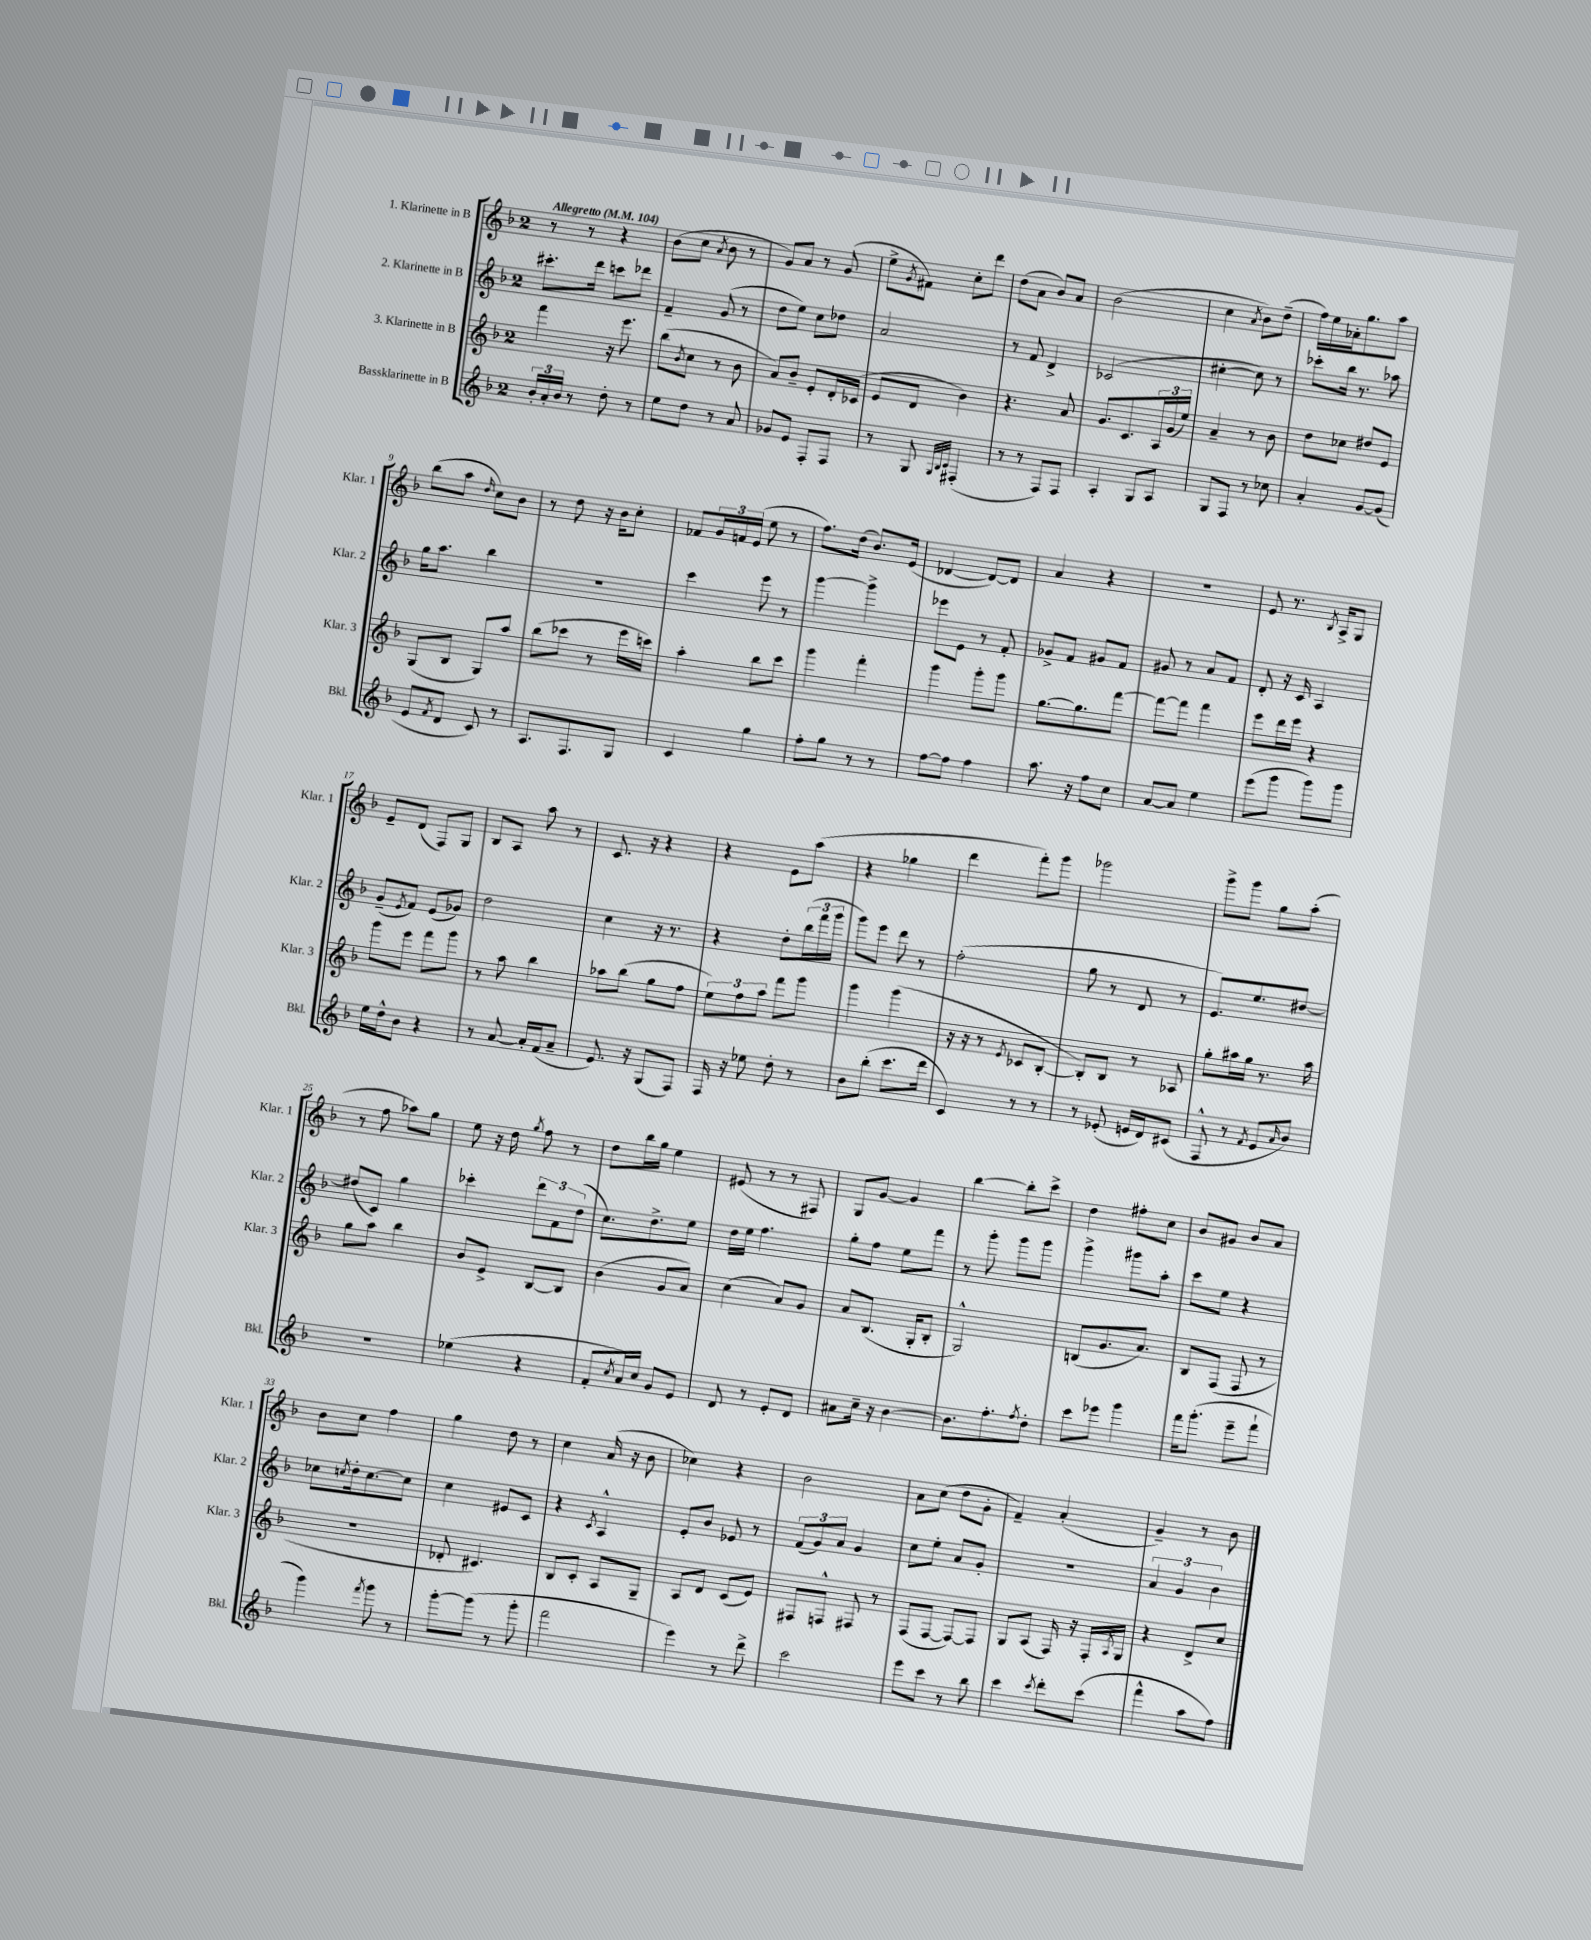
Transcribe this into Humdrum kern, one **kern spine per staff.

**kern	**kern	**kern	**kern
*part4	*part3	*part2	*part1
*staff4	*staff3	*staff2	*staff1
*I"Bassklarinette in B	*I"3. Klarinette in B	*I"2. Klarinette in B	*I"1. Klarinette in B
*I'Bkl.	*I'Klar. 3	*I'Klar. 2	*I'Klar. 1
*clefG2	*clefG2	*clefG2	*clefG2
*k[b-]	*k[b-]	*k[b-]	*k[b-]
*M2/4	*M2/4	*M2/4	*M2/4
*MM104	*MM104	*MM104	*MM104
=1	=1	=1	=1
!	!	!	!LO:TX:a:B:t=Allegretto
24b-'/LL	4fff\	8.ccc#X'\L	8r
24a'/	.	.	.
24b-/JJ	.	.	.
8r	.	.	8r
.	.	16ddd\Jk	.
8dd'\	16r	8cccn\L	4r
.	8.eee\	.	.
8r	.	8ddd-X\J	.
=2	=2	=2	=2
8ee\L	(8bb-\L	4f~/	(8b-\L
.	8qb-/	.	.
8dd\J	8cc\J	.	8cc\J
.	.	.	8qa/
8r	8r	(8g/	8b-\
8a/	8b-\	8r	8r
=3	=3	=3	=3
8g-X/L	8a/L)	8dd\L	8g/L)
8e/J	8b-~/J	8ee\J)	8a/J
8F'/L	8e'/L	8cc\L	8r
8F/J	16d'/L	8dd-X\J	(8g/
.	(16c-X/JJ	.	.
=4	=4	=4	=4
8r	8e/L	2a/	8ee^\L
.	.	.	8qg/
8G/	8d/J	.	8f#X\J)
32qqG/LLL	.	.	.
32qqB-/	.	.	.
32qqc/JJJ	.	.	.
(4F#X'/	4b-\)	.	8cc'\L
.	.	.	8ddd\J
=5	=5	=5	=5
8r	4.r	8r	(8dd\L
8r	.	8f/	8a\J
8F/L)	.	4d^/	8b-/L)
8F/J	8a/	.	8a/J
=6	=6	=6	=6
4A'/	8.g/L	(2c-X/	(2b-\
.	8.c/	.	.
8G/L	.	.	.
8A/J	24A/L	.	.
.	(24g/	.	.
.	24ee/JJ)	.	.
=7	=7	=7	=7
8G/L	4a~/	[4cc#X'\	4cc\
8F/J	.	.	.
.	.	.	8qa/
8r	8r	8cc#\])	8b-\L)
8cc-X\	8b-\	8r	(8dd~\J
=8	=8	=8	=8
4a'/	8dd\L	8ccc-X'\L	16ff\LL)
.	.	.	16ee\
.	8cc-X\J	16bb-\Jk	16a-X'\J
.	.	8.r	8.gg\
[8g/L	8dd#X/L	.	.
(8g/J]	8e/J	8aa-X\	8aa\J
!!LO:LB:g=z
=9	=9	=9	=9
8e/L	(8G/L	16gg\KL	(8bb-\L
.	.	8.aa\J	.
8qf/	.	.	.
8d/J	8B-/J	.	8aa\J
.	.	.	16qqdd/
8c/)	8G/L)	4bb-\	8cc\L)
8r	8aa/J	.	8b-\J
=10	=10	=10	=10
8.A/L	(8bb-\L	2r	8r
.	8ccc-X\J	.	8dd\
8.F/	.	.	.
.	8r	.	16r
.	.	.	16b-\KL
8G/J	16eee\LL	.	8cc'\J
.	16cccn\JJ)	.	.
=11	=11	=11	=11
4c/	4aa'\	4ccc\	8f-X/L
.	.	.	24g/L
.	.	.	24fn/
.	.	.	(24e/JJ
4gg\	8bb-\L	8eee\	8ee\
.	8ccc\J	8r	8r
=12	=12	=12	=12
8ff'\L	4ggg\	[4ggg\	8.ff\L)
8gg\J	.	.	.
.	.	.	(16dd\Jk
8r	4fff'\	4ggg^\]	8.b-/L)
8r	.	.	.
.	.	.	(16e/Jk
=13	=13	=13	=13
[8ff\L	4ggg\	8eee-X\L	[4d-X/
8ff\J]	.	8e\J	.
4ff\	8ggg'\L	8r	8d-/L_)
.	8ggg\J	8f'/	8d-/J]
=14	=14	=14	=14
8.aa\	[8.gg\L	8g-X^/L	4a/
.	.	8f/J	.
16r	8.gg\]	.	.
8ff\L	.	8g#X/L	4r
8cc\J	[8fff\J	8f/J	.
=15	=15	=15	=15
[8a/L	8fff\L_	8g#X/	2r
8a/J]	8fff\J]	8r	.
4ee\	4fff\	8a/L	.
.	.	8f/J	.
=16	=16	=16	=16
(8eee\L	8eee\L	8d'/	8e/
8ggg\J	16ddd\L	16r	8.r
.	16eee\JJ	16c/	.
8ggg\L)	4r	4A/	.
.	.	.	8qB-/
.	.	.	16A^/KL
8ggg\J	.	.	8G/J
!!LO:LB:g=z
=17	=17	=17	=17
16ee\LL	8ggg\L	(8g~/L	8e~/L
16dd^^\J	.	.	.
.	.	8qe/	.
8b-\J	8eee\J	8f/J)	(8d/J
4r	8fff\L	(8e/L	8F/L)
.	8ggg\J	8g-X/J)	8G/J
=18	=18	=18	=18
8r	8r	2dd\	8B-/L
[8a/	8aa\	.	8A/J
16a'/LL]	4bb-\	.	8aa\
(16f/J	.	.	.
8a~/J	.	.	8r
=19	=19	=19	=19
8.e/)	8aa-X\L	4cc\	8.c/
.	(8bb-\J	.	.
16r	.	.	16r
(8G/L	8gg\L	16r	4r
.	.	8.r	.
8F/J)	8ff\J	.	.
=20	=20	=20	=20
16F/	12ee\L)	4r	4r
16r	.	.	.
.	12ff\	.	.
8ee-X\	.	.	.
.	12aa\J	.	.
8dd'\	8fff\L	8dd'\L	8e\L
8r	8ggg\J	(24bb-\L	(8aa\J
.	.	24fff\	.
.	.	24ggg\JJ	.
=21	=21	=21	=21
8b-\L	4ggg\	8ggg\L)	4r
(8bb-'\J	.	8eee\J	.
8.ccc\L	(4ggg\	8ddd\	4gg-X\
.	.	8r	.
16ddd\Jk	.	.	.
=22	=22	=22	=22
4c/)	16r	(2ff'\	4ddd\
.	16r	.	.
.	8r	.	.
.	8qe/	.	.
8r	8c-X/L	.	8fff'\L)
8r	[8B-'/J	.	8ggg\J
=23	=23	=23	=23
8r	8B-'/L])	8gg\	2ggg-X\
(8e-X'/	8B-/J	8r	.
16en/LL	8r	8d/	.
16d/J)	.	.	.
(8c#X/J	8A-X/	8r	.
=24	=24	=24	=24
8F^^/	8gg'\L	8.e/L)	8ggg^\L
8r	16aa#X\L	.	8ggg\J
.	16gg\JJ	8.ee/	.
8qf/	.	.	.
8e/L	8.r	.	8gg\L
16qqa/	.	.	.
8b-/J)	.	[8dd#X/J	(8aa'\J
.	16aa#\	.	.
!!LO:LB:g=z
=25	=25	=25	=25
2r	8gg\L	(8dd#X/L]	8r
.	8aa\J	8c/J)	8ff\
.	4bb-\	4gg\	8aa-X\L)
.	.	.	8gg\J
=26	=26	=26	=26
(4ee-X\	8b-/L	4ccc-X'\	8ee\
.	8e^/J	.	16r
.	.	.	16dd\
.	.	.	8qgg/
4r	[8B-/L	12ddd\L	8ff\
.	.	12f\	.
.	8B-/J]	.	8r
.	.	(12dd\J	.
=27	=27	=27	=27
8f'/L	(4b-\	8.cc\L)	8dd\L
8qcc/	.	.	.
16a/L)	.	.	16bb-\L
16cc/JJ	.	8.dd^\	16gg\JJ
8g/L	8g/L	.	4ee\
8e/J	8a/J)	8ee\J	.
=28	=28	=28	=28
8d/	(4cc\	16dd\LL	(8e#X/
.	.	16ee\JJ	.
8r	.	4.ff\	8r
8e'/L	8a/L)	.	8r
8d/J	8g/J	.	8F#X/)
=29	=29	=29	=29
8a#X\L	8a/L	8gg'\L	8G/L
16cc~\Jk	(8.B-/J	8ff\J	[8g/J
16r	.	.	.
[4b-\	.	8ee\L	4g/]
.	16G'/KL	.	.
.	8B-'/J	8fff\J	.
=30	=30	=30	=30
8.b-\L]	2G^^/)	8r	[4bb-\
.	.	8ggg'\	.
8.ff'\	.	.	.
.	.	8ggg\L	8bb-'\L]
8qff/	.	.	.
8dd'\J	.	8ggg\J	8ccc^\J
=31	=31	=31	=31
8ccc\L	(8Bn/L	4ggg^\	4dd\
8eee-X\J	8.g/	.	.
4ggg\	.	8ggg#X\L	8ff#X'\L
.	8.a/J)	.	.
.	.	8aa'\J	8cc\J
=32	=32	=32	=32
16fff\KL	8B-/L	8ccc\L	8b-/L
(8.ggg'\J	.	.	.
.	(8F/J	8ee\J	8g#X/J
8eee~\L	8F/	4r	8b-/L
8fff`\J	8r	.	8a/J
!!LO:LB:g=z
=33	=33	=33	=33
4ggg\)	2r	8cc-X\L	8b-\L
.	.	8qccn/	.
.	.	16dd'\k	8cc\J
.	.	[8.cc\	.
8qfff/	.	.	.
8ggg\	.	.	4ff\
8r	.	8cc\J]	.
=34	=34	=34	=34
[8ggg'\L	8d-X'/	4cc\	4gg\
(8ggg\J]	4.c#X/)	.	.
8r	.	8e#X/L	8dd\
8ggg'\	.	8c/J	8r
=35	=35	=35	=35
2fff\	8B-/L	4r	4cc\
.	8c'/J	.	.
.	.	8qc/	.
.	8A/L	4A^^/	(16a/
.	.	.	16r
.	8G~/J	.	8b-\
=36	=36	=36	=36
4eee\)	8A/L	8e'/L	4cc-X\)
.	8d/J	8b-/J	.
8r	(8c/L	8e-X/	4r
8ddd^\	8e/J)	8r	.
=37	=37	=37	=37
2ccc\	8F#X/L	(12f/L	2b-\
.	.	12g/)	.
.	8Fn^^/J	.	.
.	.	12a/J	.
.	8F#X/	4g/	.
.	8r	.	.
=38	=38	=38	=38
8eee\L	(8F/L	8cc\L	8a\L
8ccc\J	[8F/J	8ee'\J	(8cc\J
8r	8F/L_)	8a/L	8dd\L
8bb-\	8F/J]	8g'/J	8g'\J
=39	=39	=39	=39
4ccc\	8G/L	2r	4f~/)
.	(8A/J	.	.
8qccc/	.	.	.
8ddd'\L	16F/)	.	(4a'/
.	16r	.	.
(8ccc\J	16F'/LL	.	.
.	8qA/	.	.
.	16G/JJ	.	.
=40	=40	=40	=40
4fff^^\	4r	6a/	4g~/)
.	.	6g/	.
8aa\L	8d^/L	.	8r
.	.	6b-\	.
8ff\J)	8cc/J	.	8b-\
==	==	==	==
*-	*-	*-	*-
